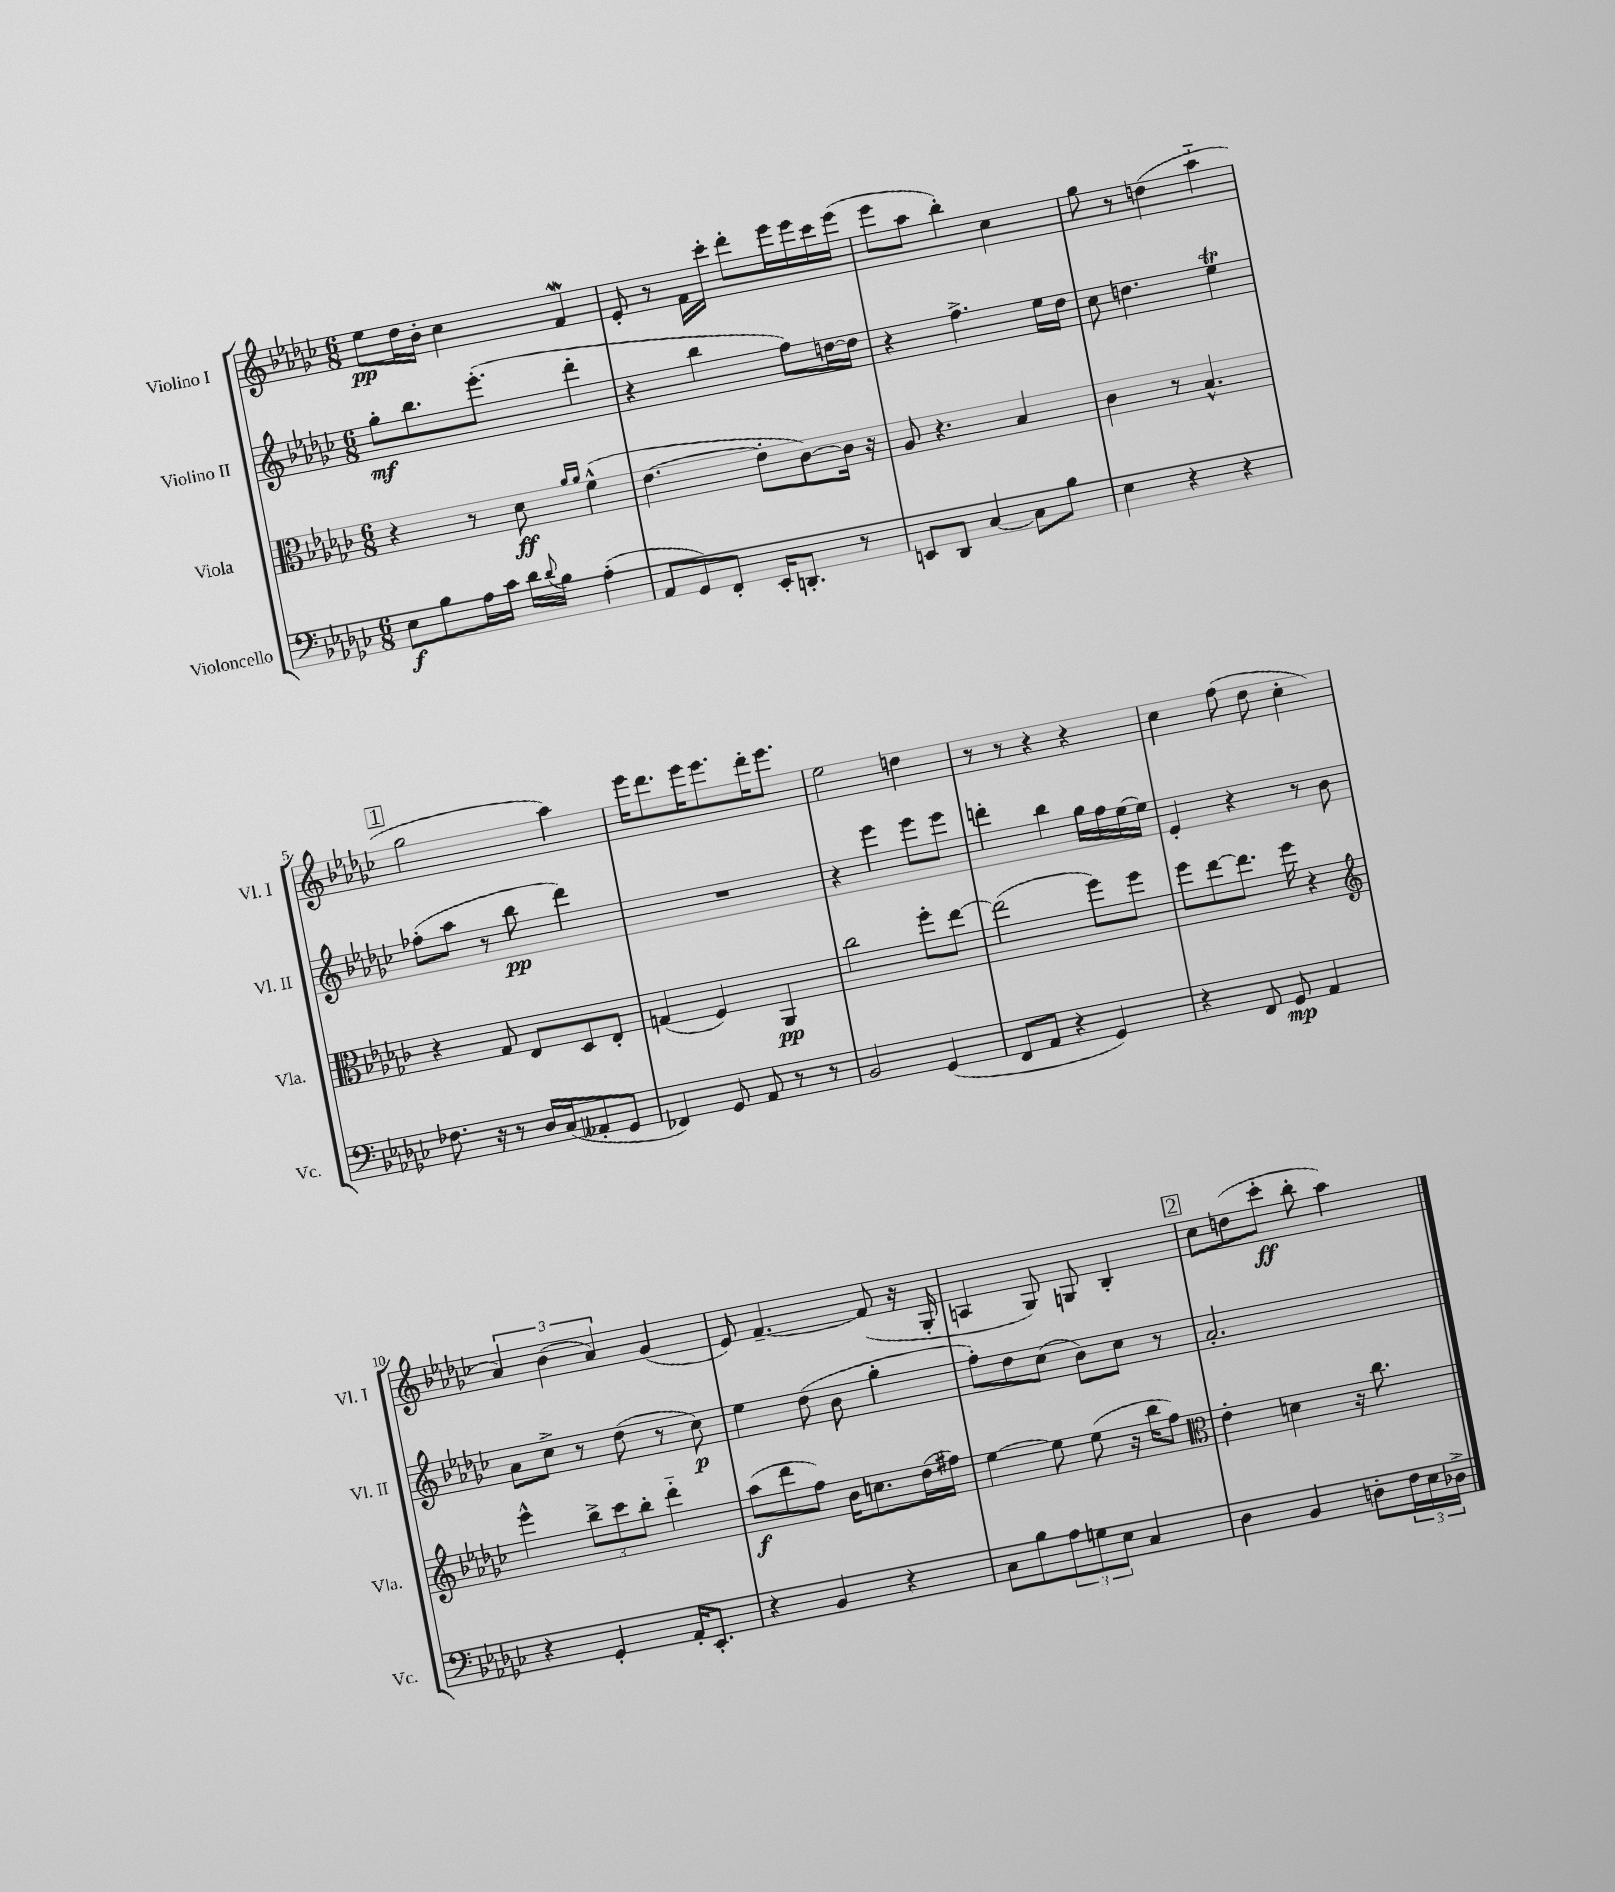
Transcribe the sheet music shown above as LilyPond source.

<<
\new StaffGroup <<
\new Staff = "s0" \with { instrumentName = "Violino I" shortInstrumentName = "Vl. I" } {
    \clef treble \key ges \major \numericTimeSignature \time 6/8
    ees''8\pp des''16 bes'16-. ces''4 f'4\mordent |
    ees'8-. r8 f'16 ces'''16-. des'''8-. ees'''16 ees'''16 ces'''16 ees'''16( |
    ees'''8 aes''8 bes''4-.) ces''4 |
    ges''8 r8 d''4( aes''4-_ |
    \mark \markup { \box "1" } ges''2 aes''4) |
    ees'''16 des'''8. ees'''16 ees'''8. des'''16-. ees'''8. |
    ees''2 d''4 |
    r8 r8 r4 r4 |
    ces''4 f''8( des''8 ces''4-. |
    \tuplet 3/2 { aes'4) bes'4( aes'4) } ges'4( |
    ees'8) f'4.~-- f'8( r16 ges16-. |
    a4 ges8) g8 bes4-. |
    \mark \markup { \box "2" } ces''8 d''8( ces'''8-.\ff bes''8-. aes''4) \bar "|." |
}
\new Staff = "s1" \with { instrumentName = "Violino II" shortInstrumentName = "Vl. II" } {
    \clef treble \key ges \major \numericTimeSignature \time 6/8
    ges''8-.\mf bes''8. ees'''8.-.( des'''4-. |
    r4 bes''4 f''8) d''16~ d''16 |
    r4 f''4.-> ees''16 des''16 |
    ces''8 d''4. ees''4\trill |
    \mark \markup { \box "1" } fes''8-.( aes''8 r8 bes''8\pp des'''4) |
    R2. |
    r4 ees'''4 ees'''8 ees'''8 |
    d'''4-. bes''4 ges''16 f''16 ees''16~ ees''16 |
    ees'4-. r4 r8 bes'8 |
    aes'8 ces''8-> r8 des''8( r8 ces''8\p) |
    ees''4 des''8( bes'8 ges''4-. |
    f''8-.) des''8 ces''8( bes'8) ces''8 r8 |
    \mark \markup { \box "2" } aes'2.-. \bar "|." |
}
\new Staff = "s2" \with { instrumentName = "Viola" shortInstrumentName = "Vla." } {
    \clef alto \key ges \major \numericTimeSignature \time 6/8
    r4 r8 des'8\ff \grace { aes'16 aes'16 } f'4-^( |
    ees'4.~ ees'8-. ces'8~) ces'16 r16 |
    aes8 r4. bes4 |
    ces'4 r8 bes4.-^ |
    \mark \markup { \box "1" } r4 ges8 ees8 des8 ees8-. |
    g4( f4) aes,4\pp |
    ces''2 f''8-. ees''8~ |
    ees''2( f''8) f''8 |
    f''8 ees''8~ ees''8. f''16 r4 |
    \clef treble ees'''4-^ \tuplet 3/2 { bes''8-> ces'''8 bes''8-. } des'''4-_ |
    aes''8\f( des'''8 f''8) bes'16 c''8. des''16( fis''16) |
    ees''4~ ees''8 ees''8( r16 bes''16 f''8) |
    \mark \markup { \box "2" } \clef alto ees'4-. d'4 r16 ces''8. \bar "|." |
}
\new Staff = "s3" \with { instrumentName = "Violoncello" shortInstrumentName = "Vc." } {
    \clef bass \key ges \major \numericTimeSignature \time 6/8
    ees8\f bes8 aes16 ces'16 des'16 \appoggiatura { des'8 } bes16 aes4-.( |
    aes,8 ges,8) f,8-. ees,16-. d,8.-. r8 |
    e,8 des,8 ces4~ ces8 bes8 |
    ees4 r4 r4 |
    \mark \markup { \box "1" } fes8. r16 r8 des16 ces16( aeses,8-. ges,8 |
    fes,4) ges,8 aes,8 r8 r8 |
    bes,2 ges,4( |
    f,8 aes,8 r4 ges,4) |
    r4 f,8 ges,8\mp aes,4 |
    r4 ges,4-. aes,16-. ees,8.-. |
    r4 bes,4 r4 |
    ces8 bes8 \tuplet 3/2 { aes8 g8 ees8 } ces4 |
    \mark \markup { \box "2" } des4 bes,4 d8-. \tuplet 3/2 { f16 ees16 des16-> } \bar "|." |
}
>>
>>
